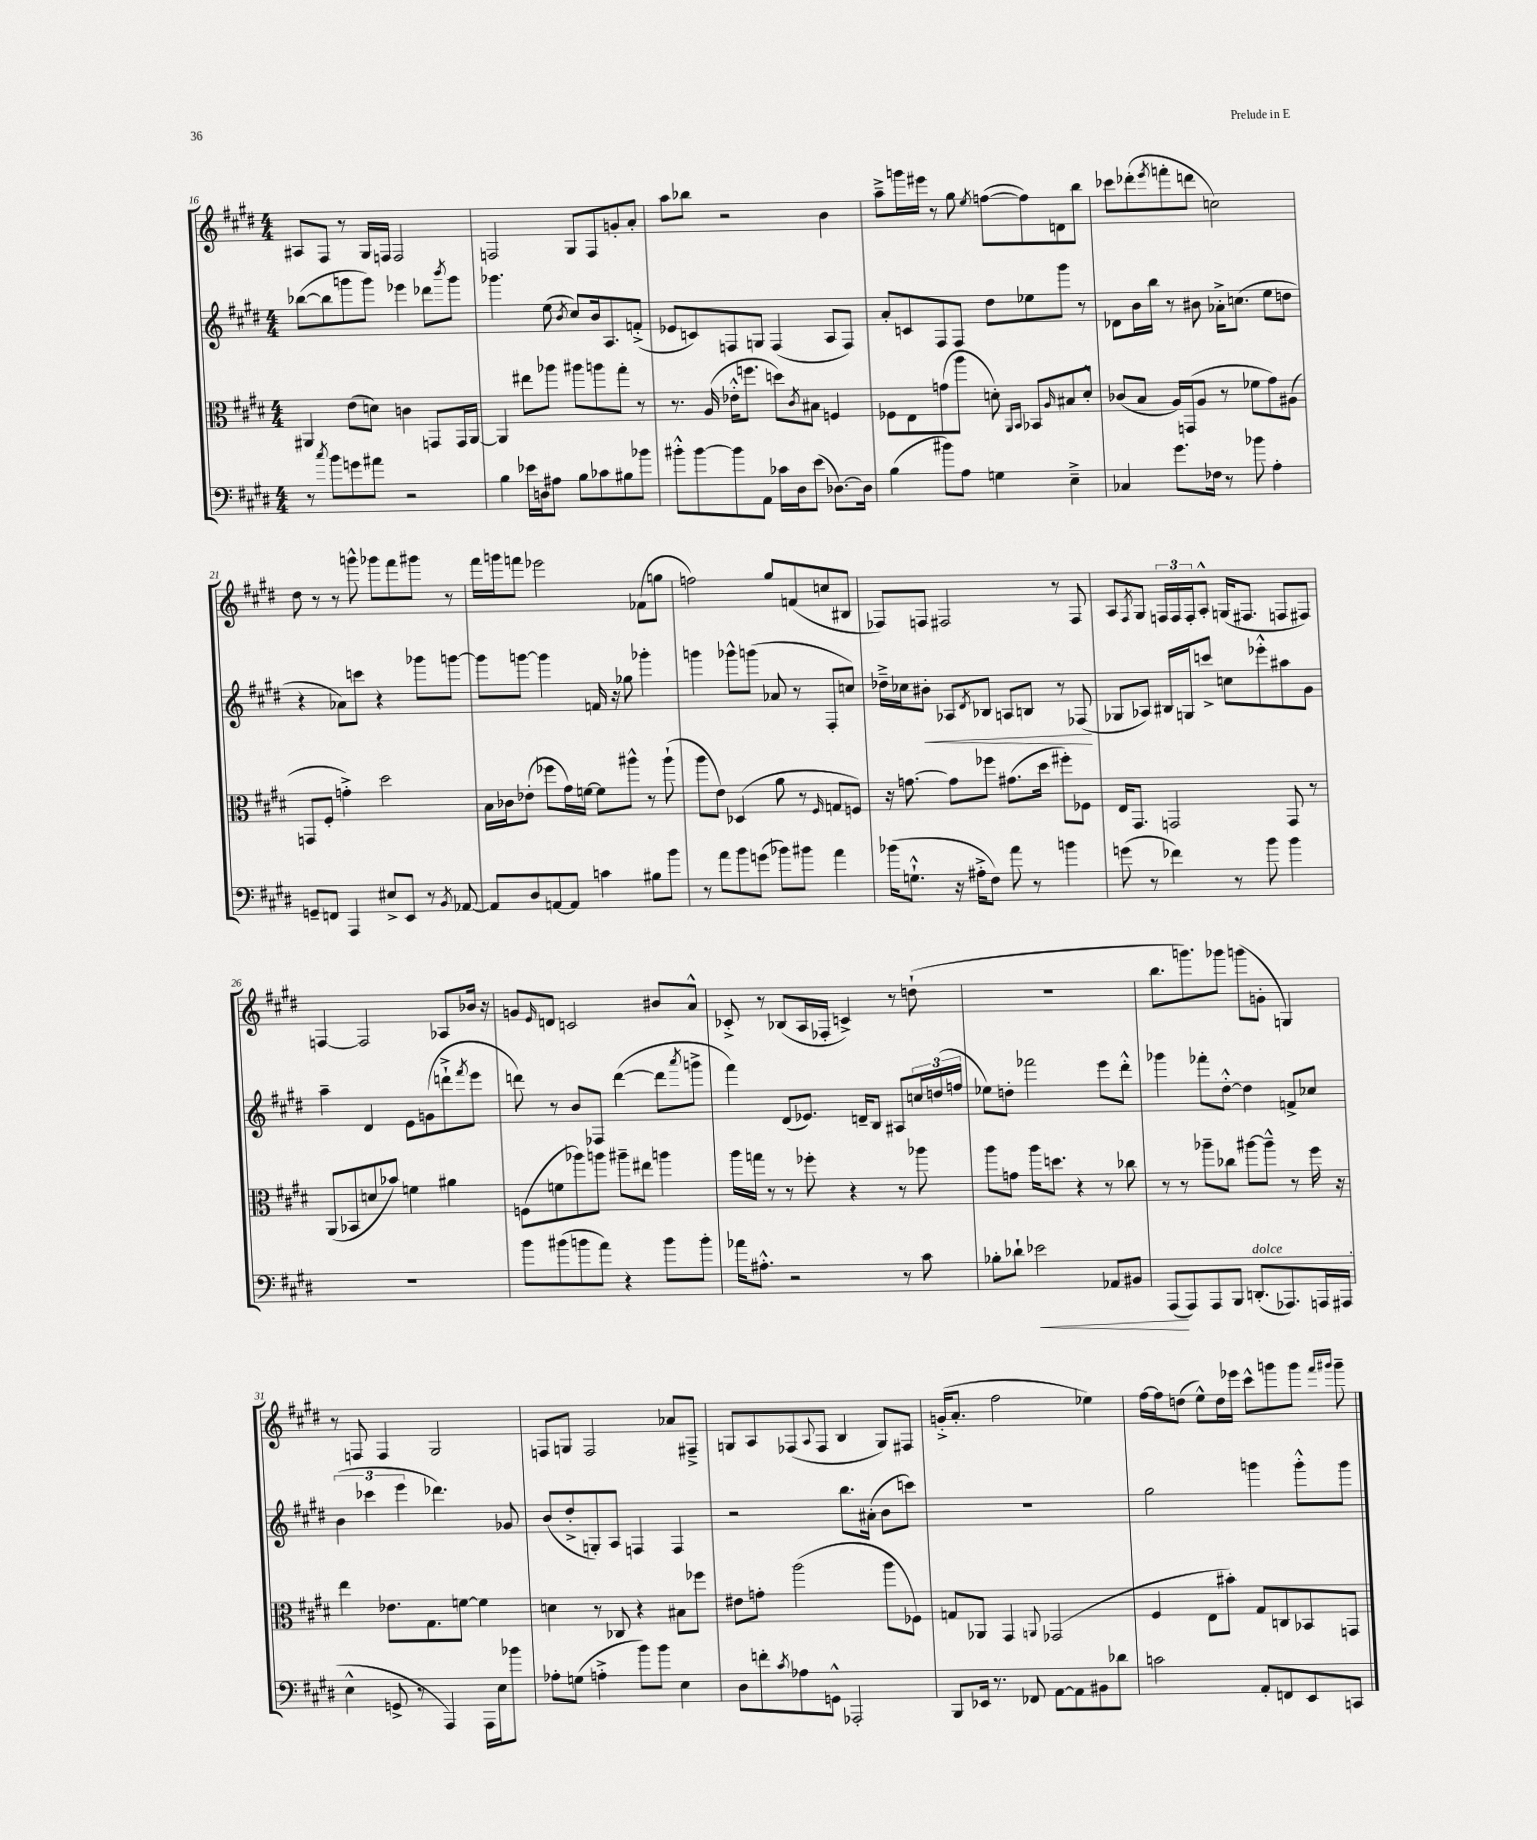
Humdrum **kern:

**kern	**kern	**kern	**kern
*staff4	*staff3	*staff2	*staff1
*clefF4	*clefC3	*clefG2	*clefG2
*k[f#c#g#d#]	*k[f#c#g#d#]	*k[f#c#g#d#]	*k[f#c#g#d#]
*M4/4	*M4/4	*M4/4	*M4/4
8r	4AA#	([8bb-	8A#
8qcc#	.	.	.
8b	.	8bb-]	8F#
8g	(8e	8ggg	8r
8a#	8d)	8ggg)	16G#
.	.	.	16F
2r	4c	4eee-	2F
.	8GG	8ddd-	.
.	.	8qbbb	.
.	16GG	8ggg	.
.	[16AA#	.	.
=	=	=	=
4B	4AA#]	4.ggg-	2F
16e-	8ee#	.	.
16D	.	.	.
8A#	8aa-	(8ee	.
.	.	8qb	.
8B	8aa#	8cc#)	8G#
8c-	8aa	16b	8F
.	.	8.A	.
8B#	8gg#'	.	8g'
8b-	8r	(8f'^	8a'
=	=	=	=
8b#'^^	8.r	8e-	8aa
[8b#	.	8c)	8bb-
.	(16A	.	.
8b#]	16e-'^^	8F	2r
.	8.ff	.	.
8AA	.	8G	.
16c-	8dd)	(4F	.
16D#	.	.	.
.	8qc#	.	.
(8e	8B#	.	.
[8.D-)	4F	8A	4b
.	.	8F)	.
16D-]	.	.	.
=	=	=	=
(4B	8F-	8a'	8aa~^
.	8E	8c	16ggg
.	.	.	16eee#
8b#)	(8g	8F#	8r
8A	8aa	8F#	8gg#
.	.	.	8qee
4G	8d')	8dd#	([8ff
.	16qqAA	.	.
.	16qqBB	.	.
.	8BB-	8ee-	8ff])
.	16qqA	.	.
4E~^	8B#	8ggg#	8d
.	8d'^^	8r	8bb
=	=	=	=
4C-	(8c-	8d-	8ccc-
.	8B	16b	(8ddd-'
.	.	16bb	.
.	.	.	8qeee
8.g#	16A)	8r	8fff'
.	(16GG	.	.
.	8A	8b#	8ddd
16F-	.	.	.
8r	8r	16a-'^	2cc)
.	.	(8.cc	.
8b-	8f-	.	.
4A'	8g#)	8ee	.
.	(8A#	8dd	.
=	=	=	=
8GG~	8GG	4r	8dd#
8FF	8F#'	.	8r
4AAA	4g'^)	8a-)	8r
.	.	8ccc	8ggg^^
8E#^	2dd#	4r	8ggg-
8EE	.	.	8fff#
8r	.	8ggg-	8ggg#
8qBB	.	.	.
[8AA-	.	[8ggg	8r
=	=	=	=
8AA-]	16B	8ggg]	16fff#
.	16c-	.	16ggg
8D#	(8e-'	[8ggg	8fff
[8AA	8ff-	4ggg]	2eee-
8AA]	16g#)	.	.
.	[16f	.	.
4c	8f]	16f	.
.	.	16r	.
.	8aa#^^	8gg-	.
8B#	8r	4ggg-'	(8f-
8b	(8aa#`	.	8gg
=	=	=	=
8r	8aa	4ggg	2ff)
8a	8e)	.	.
8b	(4D-	8ggg-^^	.
(8g	.	(8ggg	.
8b-)	8a	8a-	8gg#
8b#	8r	8r	(8f
.	16qqF#	.	.
4a	8G	8F#'	8cc
.	8F)	8cc)	8B#
=	=	=	=
(16b-	16r	16dd-~^	8F-)
8.G`^^	[8.g	16cc-	.
.	.	8b#'	8F
16r	8g]	8A-	2F#
16A#'^	.	.	.
.	.	8qd#	.
8F#)	8ff-	8B-	.
8a	(8.g#	8A	.
8r	.	8B	.
.	16dd#	.	.
4b	8ff#')	8r	8r
.	8F-	(8F-	8F#
=	=	=	=
(8g	16E	8G-	8A
.	8.GG#	.	.
.	.	.	8qF#
8r	.	8A-)	8G#
4f-)	2GG	16B#	24F
.	.	.	24F
.	.	16G	.
.	.	.	24F'
.	.	8ccc^	8A'^^
8r	.	8cc	(16G
.	.	.	8.F#
8b	.	8eee-'^^	.
4b	8GG	8aa#	8F
.	8r	8g#	8F#)
=	=	=	=
1r	(8AA	4aa~	[4F
.	8BB-	.	.
.	8d	4d#	2F]
.	8b-)	.	.
.	4f	8e	.
.	.	(8g	.
.	4a#	8ddd`^	8A-
.	.	8qfff#	.
.	.	8eee	16b-
.	.	.	16r
=	=	=	=
8b	(8F	8ddd)	8g
.	.	.	16qqe
(8b#	8f	8r	8d
8b	8aa-)	8b	2c
8a)	8aa	8F-	.
4r	8aa#~	([4ddd	.
.	8ee#	.	.
8b	4aa	8ddd]	8b#
.	.	8qaaa	.
8b'	.	8ggg^	8a^^
=	=	=	=
16a-	16aa	4fff#)	8c-'^
8.A#'^^	16gg	.	.
.	8r	.	8r
2r	8r	(8d#	(8B-
.	8ff-'	8.e-)	16A
.	.	.	16F-'
.	4r	.	4c^)
.	.	16d~	.
.	.	8B	.
8r	8r	8A#	8r
8c#	8aa-	24cc	(8dd`
.	.	(24dd	.
.	.	24ff	.
=	=	=	=
8B-'	8aa	8ee-)	1r
8d-`	8g	8dd'	.
2e-	16aa	2fff-	.
.	8.dd	.	.
.	4r	.	.
8AA-	8r	8eee	.
8BB#	8cc-	8ddd#'^^	.
=	=	=	=
(8AAA	8r	4ggg-	8.bb
8AAA)	8r	.	.
.	.	.	8.ggg)
8AAA	8aa-~	8fff-'	.
8BBB	8cc-	[8dd#'^^	8ggg-
(8.DD'	[8aa#	4dd#]	(8ggg
.	8aa#~^^]	.	8g'
8.AAA-)	.	.	.
.	8r	8f^	4G)
16AAA	16ff#	8cc-	.
(16AAA#	16r	.	.
=	=	=	=
4E^^	4ee	(6b	8r
.	.	.	8F
.	.	6ccc-	.
8GG^	8.e-	.	4F
.	.	6eee	.
8r	.	.	.
.	8.G#	.	.
4AAA)	.	4.ddd-)	2G#
.	[8f	.	.
16AAA	4f]	.	.
16E	.	.	.
8b-	.	8g-	.
=	=	=	=
8A-'	4d	(8b	8F
(8G	.	8dd#'^	8G
4A'^	8r	8G')	2F
.	8C-	8A	.
8b)	4r	4F	.
8b	.	.	.
4E	8B#	4F	8a-
.	8ff-	.	8F#~^
=	=	=	=
8D#	8e#	2r	8G
8f'	8g'	.	8A
8qc#	.	.	.
8A-	(2aa	.	(8F-
.	.	.	8qqA
8GG^^	.	.	8F-
2AAA-'	.	8.bb	4B
.	.	(16a#'	.
.	8aa	8b	8G)
.	8F-)	8ccc)	8F#
=	=	=	=
8BBB	8G	1r	(16g'^
.	.	.	8.a'
16EE-	8AA-	.	.
8.r	.	.	.
.	4GG#	.	2ff#
8FF-	.	.	.
.	8qqAA	.	.
[8AA	(2GG-	.	.
8AA]	.	.	.
8BB#	.	.	4ee-)
8d-	.	.	.
=	=	=	=
2c	4F#	2gg#	[16ff#
.	.	.	16ff#]
.	.	.	(8dd
.	8E	.	8ee^^)
.	8b#')	.	16dd
.	.	.	16eee-
8AA'	8G#	4ggg	8ccc#^^
8FF	8C	.	8ggg
8EE	8BB-	8ggg'^^	8ggg
.	.	.	16qqfff#
.	.	.	16qqggg#
8CC	8GG	8ggg	8ggg#~
==	==	==	==
*-	*-	*-	*-
